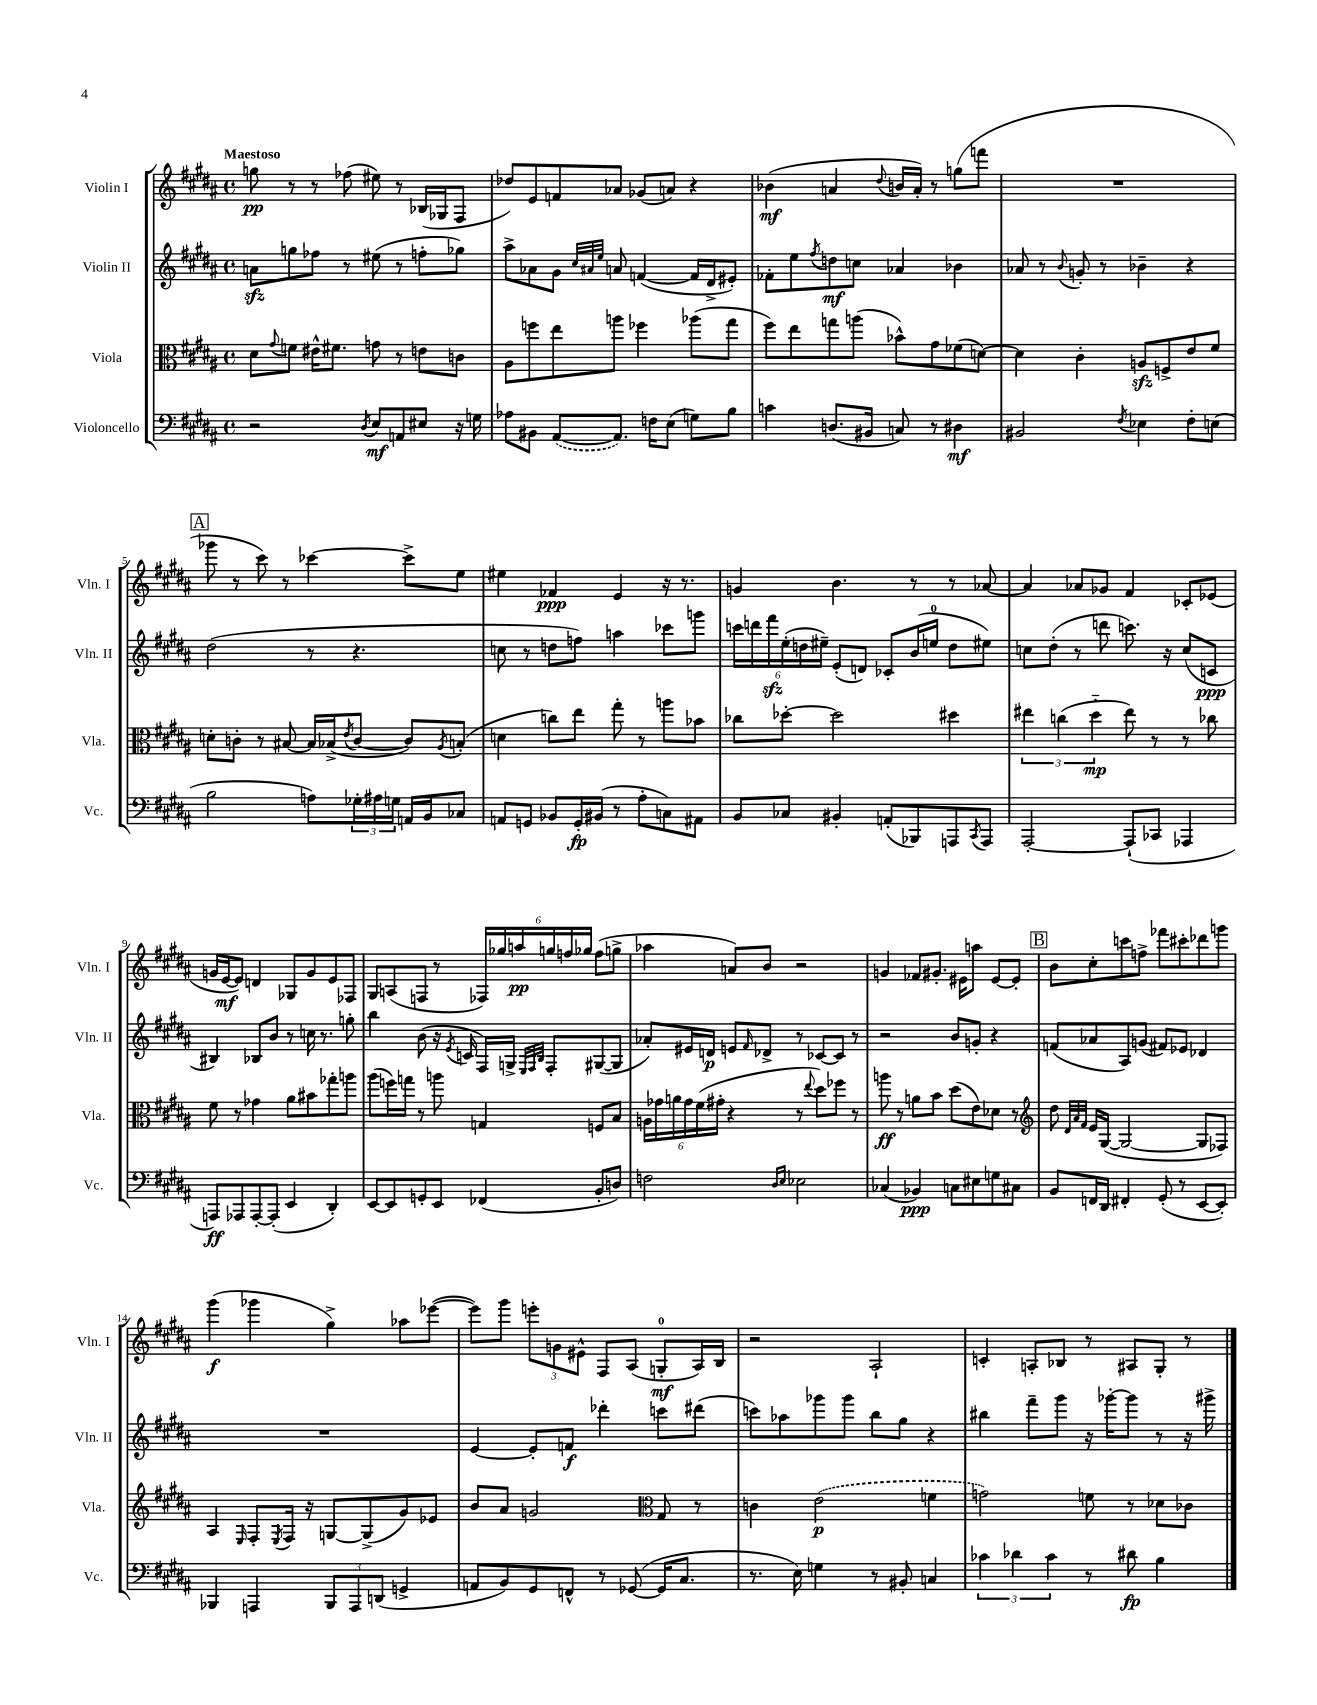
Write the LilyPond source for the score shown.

<<
\new StaffGroup <<
\new Staff = "s0" \with { instrumentName = "Violin I" shortInstrumentName = "Vln. I" } {
    \clef treble \key b \major \defaultTimeSignature \time 4/4 \tempo "Maestoso"
    g''8\pp r8 r8 fes''8( eis''8) r8 bes16( ges16 fis8 |
    des''8) e'8 f'8 aes'8 ges'8( a'8) r4 |
    bes'4\mf( a'4 \appoggiatura { dis''8 } b'16 a'16-.) r8 g''8( f'''8 |
    R1 |
    \mark \markup { \box "A" } ges'''8 r8 cis'''8) r8 ces'''4~ ces'''8-> e''8 |
    eis''4 fes'4\ppp e'4 r16 r8. |
    g'4 b'4. r8 r8 aes'8~ |
    aes'4 aes'8 ges'8 fis'4 ces'8-. ees'8( |
    g'16 e'16~\mf e'8) d'4 ges8 g'8 e'8 fes8 |
    gis8 a8( f8 r8 \tuplet 6/4 { fes16) ges''16 a''16\pp g''16 f''16 ges''16 } f''8( g''8-> |
    aes''4 a'8) b'8 r2 |
    g'4 fes'8 gis'8.-. eis'16 a''8 eis'8~ eis'8-. |
    \mark \markup { \box "B" } b'8 cis''8-. c'''8 f''8-> fes'''8 cis'''8-. des'''8 g'''8 |
    gis'''4\f( ges'''4 gis''4->) aes''8 ees'''8~( |
    ees'''8) gis'''8 \tuplet 3/2 { e'''8-. g'8 eis'8-^ } fis8 ais8( g8-0-.\mf ais16) b16 |
    r2 ais2-! |
    c'4-. a8-. bes8 r8 ais8 gis8-. r8 \bar "|." |
}
\new Staff = "s1" \with { instrumentName = "Violin II" shortInstrumentName = "Vln. II" } {
    \clef treble \key b \major \defaultTimeSignature \time 4/4
    a'8\sfz g''8 fes''8 r8 eis''8( r8 f''8-. ges''8) |
    ais''8-> aes'8 gis'8 \grace { cis''32 ais'32 e''32 } a'8 f'4~( f'16 dis'16-> eis'8-.) |
    fes'8-. e''8 \acciaccatura { fis''8 } d''8\mf c''8 aes'4 bes'4 |
    aes'8 r8 \appoggiatura { b'8 } g'8-. r8 bes'4-- r4 |
    \mark \markup { \box "A" } dis''2( r8 r4. |
    c''8 r8 d''8 f''8) a''4 ces'''8 g'''8 |
    \tuplet 6/4 { c'''16 d'''16 fis'''16\sfz e''16-.( d''16 eis''16--) } e'8-.( d'8) ces'8-. b'16( e''16-0 d''8 eis''8) |
    c''8 dis''8-.( r8 d'''8 c'''8.) r16 c''8( c'8\ppp |
    bis4) bes8 b'8 r8 c''16 r8. g''8-. |
    b''4 b'8( r16 \acciaccatura { e'8 } c'16 fis16) g16-> \grace { e32 fis32 b32 } fis8-. gis8~( gis8 |
    aes'8-.) eis'16 d'16\p e'8 \grace { fis'16 } des'8-> r8 ces'8~ ces'8 r8 |
    r2 b'8 g'8-. r4 |
    \mark \markup { \box "B" } f'8( aes'8 ais8) g'8( fis'8) ees'8 des'4 |
    R1 |
    e'4~ e'8-. f'8\f des'''4-. c'''8 dis'''8( |
    c'''8) aes''8 ges'''8 ges'''8 b''8 gis''8 r4 |
    bis''4 fis'''8-- gis'''8 r16 ges'''16~-. ges'''8 r8 r16 gis'''16-> \bar "|." |
}
\new Staff = "s2" \with { instrumentName = "Viola" shortInstrumentName = "Vla." } {
    \clef alto \key b \major \defaultTimeSignature \time 4/4
    dis'8 \appoggiatura { gis'8 } f'8 eis'16-^ fis'8. g'8 r8 e'8 c'8 |
    ais8 f''8 e''8 a''8 fes''4 aes''8( gis''8 |
    fis''8) e''8 g''8 a''8( bes'8-^) gis'8 fes'8( d'8~) |
    d'4 cis'4-. a8\sfz f8-> e'8 fis'8 |
    \mark \markup { \box "A" } d'8-. c'8-. r8 bis8~ bis16 bes16->( \acciaccatura { e'8 } c'8~ c'8) \acciaccatura { ais8 } b8-.( |
    d'4 c''8) e''8 gis''8-. r8 a''8 bes'8 |
    ces''8 des''8~-. des''2 dis''4 |
    \tuplet 3/2 { eis''4 c''4( dis''4-_\mp } eis''8) r8 r8 ces''8 |
    fis'8 r8 ges'4 ais'8 bis'8 ges''8-. a''8 |
    ais''8( f''16) g''16 r8 a''8 g4 f8 b8 |
    \tuplet 6/4 { a16 ges'16 a'16 ges'16 fis'16( gis'16-. } r4 r8 \appoggiatura { e''8 } dis''8) fes''8 r8 |
    a''8\ff r8 a'8 b'8 dis''8( e'8) des'8 r8 |
    \mark \markup { \box "B" } \clef treble dis''8 \grace { dis'32 ais'32 fis'32 } e'16 gis16~( gis2~ gis8 fes8) |
    ais4 \grace { e16 } fis8-. \acciaccatura { e8 } fis16 r16 g8~ g8->( gis'8) ees'8 |
    b'8 ais'8 g'2 \clef alto gis8 r8 |
    c'4 \once \slurDashed e'2\p( f'4 |
    g'2) f'8 r8 des'8 ces'8 \bar "|." |
}
\new Staff = "s3" \with { instrumentName = "Violoncello" shortInstrumentName = "Vc." } {
    \clef bass \key b \major \defaultTimeSignature \time 4/4
    r2 \acciaccatura { dis8 } e8\mf a,8 eis8 r16 g16 |
    aes8 bis,8 \once \slurDashed ais,8~( ais,8.) f16 e8( g8) b8 |
    c'4 d8.( bis,16 c8) r8 dis4\mf |
    bis,2 \acciaccatura { fis8 } ees4 fis8-. e8( |
    \mark \markup { \box "A" } b2 a8) \tuplet 3/2 { ges16-. ais16 g16 } a,16 b,16 ces8 |
    a,8 g,8 bes,8 g,16-.\fp bis,16( r8 ais8-. c8) ais,8 |
    b,8 ces8 bis,4-. a,8-.( bes,,8) a,,8 \acciaccatura { cis,8 } a,,8 |
    ais,,2~-. ais,,8-!( ces,8 aes,,4 |
    a,,8\ff) aes,,8 aes,,8~-. aes,,8-.( e,4 dis,4-.) |
    e,8~ e,8 g,8-. e,8 fes,4( b,8-. d8) |
    f2 \grace { dis16 e16 } ees2 |
    ces4( bes,4\ppp) c8 eis8 g8 cis8 |
    \mark \markup { \box "B" } b,8 f,16 dis,16 fis,4-. gis,8-.( r8 e,8~ e,8-.) |
    bes,,4 a,,4 \tuplet 3/2 { bes,,8 a,,8 d,8( } g,4-> |
    a,8 b,8) gis,8 f,8-^ r8 ges,8~( ges,16 cis8. |
    r8. e16) g4 r8 bis,8-. c4 |
    \tuplet 3/2 { ces'4 des'4 ces'4 } r8 dis'8\fp b4 \bar "|." |
}
>>
>>
